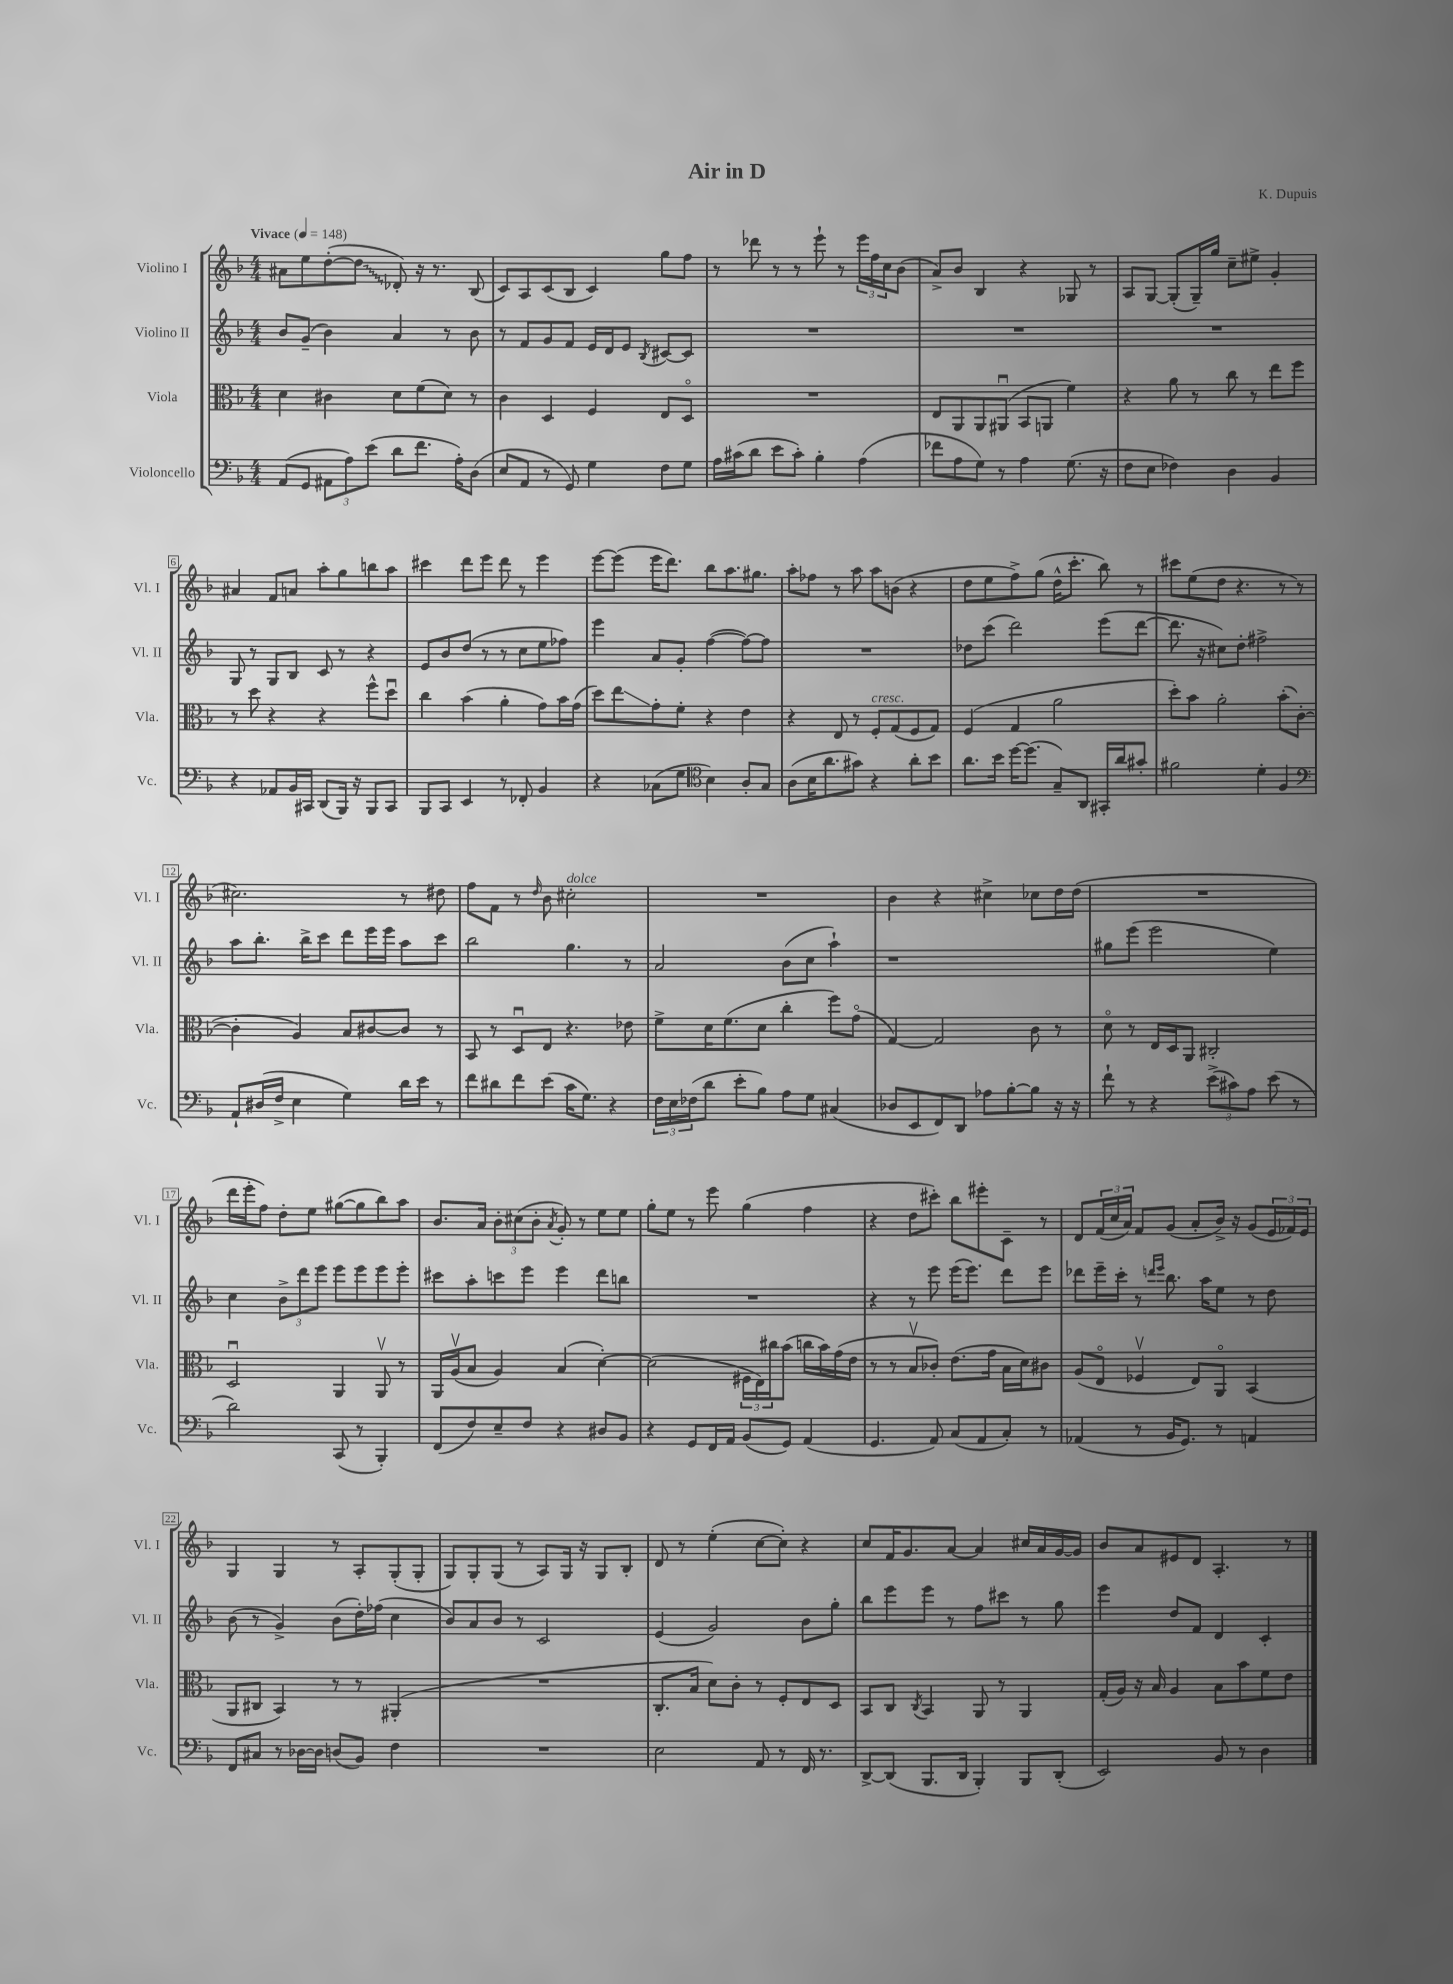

**kern	**kern	**kern	**kern
*staff4	*staff3	*staff2	*staff1
*clefF4	*clefC3	*clefG2	*clefG2
*k[b-]	*k[b-]	*k[b-]	*k[b-]
*M4/4	*M4/4	*M4/4	*M4/4
*MM148	*MM148	*MM148	*MM148
(8AA	4d	8b-	8a#
8GG	.	(8g~	8ee
12AA#	4c#	4b-)	([8dd'
12A)	.	.	.
.	.	.	8dd]
(12e	.	.	.
8d	8d	4a	8d-')
8.f	(8f	.	16r
.	.	.	8.r
.	8d)	8r	.
16A')	.	.	.
(8D	8r	8b-	(8B-
=	=	=	=
8E	4c	8r	8c)
8AA	.	8f	8A
8r	4D	8g	(8c
8GG)	.	8f	8B-
4G	4F	16e	4c)
.	.	16d	.
.	.	8e	.
.	.	8qB-	.
8F	8E	[8c#	8gg
8G	8Do	8c#]	8ff
=	=	=	=
16A	1r	1r	8r
(16c#	.	.	.
8d	.	.	8ddd-
8e	.	.	8r
8c#')	.	.	8r
4B-'	.	.	8eee`
.	.	.	8r
(4A	.	.	24eee
.	.	.	24ff
.	.	.	24cc
.	.	.	(8b-
=	=	=	=
8f-	8E	1r	8a^)
8A	8AA	.	8b-
8G)	8AA	.	4B-
8r	(8AA#u	.	.
4A	8BB-	.	4r
.	8AA	.	.
(8.G	4f)	.	8G-
.	.	.	8r
16r	.	.	.
=	=	=	=
8F	4r	1r	8A
8E	.	.	[8G
4F-)	8a	.	(8G']
.	8r	.	16G~)
.	.	.	16gg
4D	8cc	.	8cc~
.	8r	.	8ee#^
4BB-	8ee	.	4g'
.	8ff	.	.
=	=	=	=
4r	8r	8G	4a#
.	8dd	8r	.
8AA-	4r	8G	8f
16BB-	.	8B-	8a
16CC#	.	.	.
(8DD	4r	8c	8aa'
16BBB-)	.	8r	8gg
16r	.	.	.
8BBB-	8ff^^	4r	8bb
8CC#	8ddu	.	8aa
=	=	=	=
8BBB-	4cc	8e	4ccc#
8CC	.	8b-	.
4EE	(4b-	(8dd	8ddd
.	.	8r	8eee
8r	4a'	8r	8ddd
8FF-'	.	8cc	8r
4BB-	8g)	8ee	4eee
.	16b-	8ff-)	.
.	(16g	.	.
=	=	=	=
4r	8dd)	4eee	[8eee
.	8ee	.	(8eee]
(8C-	8g'	8a	16eee
.	.	.	8.ddd)
8G	8f'	8g'	.
*clefC4	*	*	*
4B-)	4r	([4ff	8bb-
.	.	.	8.aa
8A'	4e	8ff_)	.
.	.	.	8.gg#
8G	.	8ff]	.
=	=	=	=
(8A	4r	1r	8aa'
16B-	.	.	8ff-
8.a	.	.	.
.	8E	.	8r
8g#)	8r	.	8aa
4r	8F'	.	8aa
.	(8G	.	(8b
8a'	8F	.	4r
8b-	8G)	.	.
=	=	=	=
8.a	(4F	8dd-	8dd
.	.	(8ccc	8ee
16b-	.	.	.
[16dd	4G	2ddd)	8ff^)
(8.dd]	.	.	.
.	.	.	(8gg
8G~)	2a	.	16dd^^
.	.	.	8.ccc'
8AA	.	.	.
16GG#'	.	(8eee	8bb-)
16a	.	.	.
8g#'	.	[8ddd	8r
=	=	=	=
2f#	8dd')	8.ddd]	8ccc#
.	8b-	.	(8ee
.	.	16r	.
.	2a'	8cc#)	8dd
.	.	8dd'	4.r
4d'	.	2ff#^	.
4F	(8b-'	.	8r
.	[8c'	.	8r
=	=	=	=
*clefF4	*	*	*
8AA`	4c']	8aa	2.cc#)
(16D#	.	8.bb-'	.
16F^	.	.	.
4E	4A)	.	.
.	.	16bb-^	.
.	.	8ccc	.
4G)	8B-	8ddd	.
.	[8c#	16eee	.
.	.	16eee	.
16d	8c#]	8aa	8r
16e	.	.	.
8r	8r	8ccc	8dd#
=	=	=	=
8f	8BB-	2bb-	8ff
8d#	8r	.	8f
8f	8Du	.	8r
.	.	.	16qqdd
(8e	8E	.	8b-
16c	4.r	4.gg	2cc#'
8.G)	.	.	.
4r	.	.	.
.	8e-	8r	.
=	=	=	=
24F	8f^	2a	1r
24E	.	.	.
(24F-	.	.	.
8d	16d	.	.
.	(8.f	.	.
8e'	.	.	.
8B-)	8d	.	.
8A	4cc'	(8b-	.
8G	.	8cc	.
(4C#	8ff)	4aa`)	.
.	(8go	.	.
=	=	=	=
8D-	[4G)	1r	4b-
8EE	.	.	.
8FF)	2G]	.	4r
8DD	.	.	.
8A-	.	.	4cc#^
[8B-'	.	.	.
8B-]	8c	.	8cc-
16r	8r	.	16dd
16r	.	.	(16dd
=	=	=	=
8f`	8do	8gg#	1r
8r	8r	(8eee	.
4r	16E	2eee	.
.	16D	.	.
.	8AA	.	.
(12e^	2C#'	.	.
12c#)	.	.	.
12A	.	.	.
(8e	.	4ee)	.
8r	.	.	.
=	=	=	=
2d)	2Du	4cc	16ddd
.	.	.	16eee'
.	.	.	8ff)
.	.	12b-^	8dd'
.	.	12ddd	.
.	.	.	8ee
.	.	12eee	.
(8CC	4AA	8eee	([8gg#
8r	.	8eee	8gg#]
4BBB-')	8AAv	8eee	8bb-)
.	8r	8eee'	8aa
=	=	=	=
(8FF	16AA	8ccc#	8.b-
.	(16Av	.	.
8F)	8B-	8aa'	.
.	.	.	16a
8E~	4A)	8ccc	12b-'
.	.	.	(12cc#
8F	.	8eee	.
.	.	.	12b-'
.	.	.	8qa
4r	(4B-	4eee	8g')
.	.	.	8r
8D#	[4d')	8ddd	8ee
8BB-	.	8bb	8ee
=	=	=	=
4r	(2d]	1r	8gg'
.	.	.	8ee
8GG	.	.	8r
16FF	.	.	8eee
16AA	.	.	.
(8BB-	24F#	.	(4gg
.	24E)	.	.
.	24cc#	.	.
8GG)	(8b-	.	.
(4AA	16cc	.	4ff
.	16b-)	.	.
.	(16g	.	.
.	16e	.	.
=	=	=	=
4.GG	8r	4r	4r
.	8r	.	.
.	8B-v	8r	8dd
8AA)	8c-')	8eee	8ccc#')
(8C	(8.e	(16eee	8bb-
.	.	8.eee)	.
8AA	.	.	8eee#'
.	16g	.	.
8C')	16B-	8ddd	8c~
.	16d)	.	.
8r	8c#	8eee	8r
=	=	=	=
(4AA-	(8A	8ddd-	8d
.	8Eo	16eee~	(24f
.	.	.	24cc
.	.	16ccc'	.
.	.	.	24a)
8r	4F-v	8r	8f
.	.	16qqddd	.
.	.	16qqeee	.
16BB-	.	8.bb-	(8g
8.GG)	.	.	.
.	8E)	.	8a'
.	.	16aa	.
8r	8AAo	8ee	16b-^)
.	.	.	16r
4AA	(4BB-	8r	(8g
.	.	8dd	24e
.	.	.	24f-)
.	.	.	24e
=	=	=	=
8FF	8AA	(8b-	4G
8C#	8C#	8r	.
8r	4BB-)	4g^)	4G
[16D-	.	.	.
16D-]	.	.	.
(8D	8r	(8b-	8r
8BB-)	8r	16dd')	8A'
.	.	(16ff-	.
4F	(4AA#'	4cc	(8G'
.	.	.	8G'
=	=	=	=
1r	1r	8b-)	8G)
.	.	8a	8G'
.	.	8b-	(8G
.	.	8r	8r
.	.	2c	8A)
.	.	.	16G
.	.	.	16r
.	.	.	8G
.	.	.	8B-'
=	=	=	=
2E	8.C'	(4e	8d
.	.	.	8r
.	16B-	.	.
.	8d)	2g)	(4ee'
.	8c'	.	.
8AA	8r	.	[8cc
8r	8F'	.	8cc'])
16FF	8E	8b-	4r
8.r	.	.	.
.	8D	8gg'	.
=	=	=	=
[8DD^	8BB-	8bb-	8cc
(8DD]	8C	8eee	16f
.	.	.	8.g
.	8qC	.	.
8.BBB-	4BB-	8eee	.
.	.	8r	[8a
16DD	.	.	.
4BBB-')	8AA	8ff	4a]
.	8r	8ccc#	.
8BBB-	4AA	8r	16cc#
.	.	.	16a
(8DD'	.	8gg	[16g
.	.	.	16g]
=	=	=	=
2EE)	(16G'	4eee	8b-
.	16A)	.	.
.	16r	.	8a
.	16B-	.	.
.	4A	8dd	8e#
.	.	8f	8d
8BB-	8B-	4d	4.A'
8r	8b-	.	.
4D	8f	4c'	.
.	8e	.	8r
==	==	==	==
*-	*-	*-	*-
